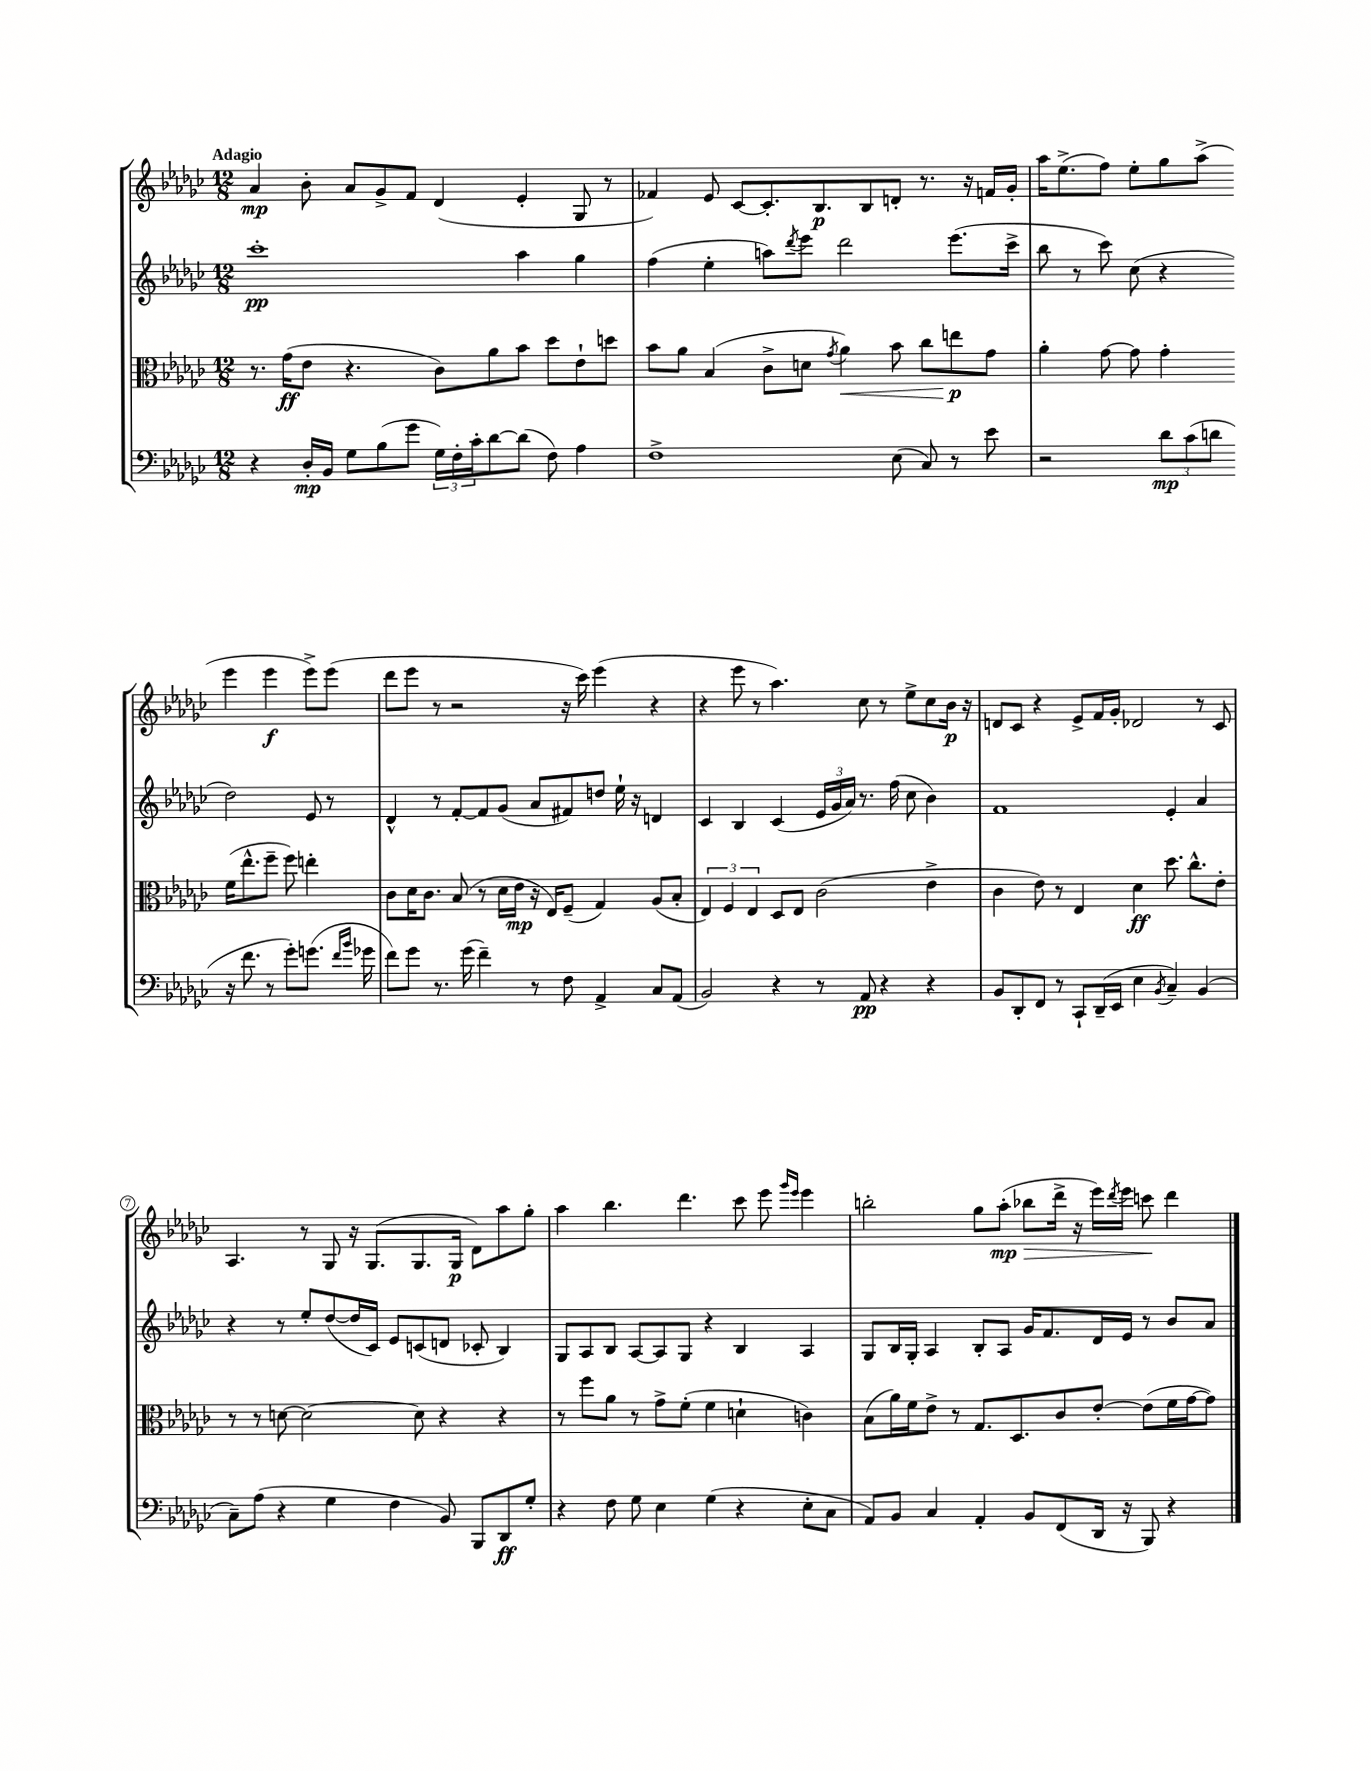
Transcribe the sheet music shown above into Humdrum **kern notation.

**kern	**dynam	**kern	**dynam	**kern	**dynam	**kern	**dynam
*part4	*part4	*part3	*part3	*part2	*part2	*part1	*part1
*staff4	*staff4	*staff3	*staff3	*staff2	*staff2	*staff1	*staff1
*clefF4	*	*clefC3	*	*clefG2	*	*clefG2	*
*k[b-e-a-d-g-c-]	*	*k[b-e-a-d-g-c-]	*	*k[b-e-a-d-g-c-]	*	*k[b-e-a-d-g-c-]	*
*M12/8	*	*M12/8	*	*M12/8	*	*M12/8	*
=1	=1	=1	=1	=1	=1	=1	=1
!	!	!	!	!	!	!LO:TX:a:B:t=Adagio	!
4r	.	8.r	.	1ccc-'	pp	4a-/	mp
.	.	(16g-\KL	ff	.	.	.	.
16D-'/LL	mp	8e-\J	.	.	.	8b-'\	.
16BB-/JJ	.	.	.	.	.	.	.
8G-\L	.	4.r	.	.	.	8a-/L	.
(8B-\	.	.	.	.	.	8g-^/	.
8g-\J	.	.	.	.	.	8f/J	.
24G-\LL)	.	8c-\L)	.	.	.	(4d-/	.
24F'\	.	.	.	.	.	.	.
24c-'\J	.	.	.	.	.	.	.
[8d-\	.	8a-\	.	.	.	.	.
(8d-\J]	.	8b-\J	.	4aa-\	.	4e-'/	.
8F\)	.	8dd-\L	.	.	.	.	.
4A-\	.	8e-`\	.	4gg-\	.	8G-/	.
.	.	8ddn\J	.	.	.	8r	.
=2	=2	=2	=2	=2	=2	=2	=2
1F^	.	8b-\L	.	(4ff\	.	4f-X/)	.
.	.	8a-\J	.	.	.	.	.
.	.	(4B-/	.	4ee-'\	.	8e-/	.
.	.	.	.	.	.	[8c-/L	.
.	.	8c-^\L	.	8aan\L)	.	8.c-'/]	.
.	.	.	.	8qddd-/	.	.	.
.	.	8dn\J	.	8eee-\J	.	.	.
.	.	.	.	.	.	8.B-/	p
.	.	8qg-/	.	.	.	.	.
!	!	!	!LO:HP:b	!	!	!	!
.	.	4a-\)	<	2ddd-\	.	.	.
.	.	.	.	.	.	8B-/	.
(8E-\	.	8b-\	.	.	.	8dn'/J	.
8C-/)	.	8cc-\L	.	.	.	8.r	.
8r	.	8een\	p	(8.eee-\L	.	.	.
.	.	.	.	.	.	16r	.
8e-\	.	8g-\J	[	.	.	16fn/LL	.
.	.	.	.	16ccc-^\Jk	.	16g-'/JJ	.
=3	=3	=3	=3	=3	=3	=3	=3
2r	.	4a-'\	.	8bb-\	.	16aa-\KL	.
.	.	.	.	.	.	(8.ee-^\	.
.	.	.	.	8r	.	.	.
.	.	[8g-\	.	8ccc-\)	.	8ff\J)	.
.	.	8g-\]	.	(8cc-\	.	8ee-'\L	.
12d-\L	mp	4g-'\	.	4r	.	8gg-\	.
(12c-\	.	.	.	.	.	.	.
.	.	.	.	.	.	(8aa-^\J	.
12dn\J	.	.	.	.	.	.	.
16r	.	(16f\KL	.	2dd-\)	.	4eee-\	.
8.f\	.	8.ee-^^\	.	.	.	.	.
8r	.	8ff~\J	.	.	.	4eee-\	f
8g-'\L)	.	8ff\)	.	.	.	.	.
(8.gn\J	.	4een'\	.	8e-/	.	8eee-^\L)	.
.	.	.	.	8r	.	(8eee-\J	.
16qqf/LL	.	.	.	.	.	.	.
16qqb-/JJ	.	.	.	.	.	.	.
16g-X\	.	.	.	.	.	.	.
!!LO:LB:g=z
=4	=4	=4	=4	=4	=4	=4	=4
8f\L)	.	8c-\L	.	4d-^^/	.	8ddd-\L	.
8g-\J	.	16d-\K	.	.	.	8eee-\J	.
.	.	8.c-\J	.	.	.	.	.
8.r	.	.	.	8r	.	8r	.
.	.	(8B-/	.	[8f'/L	.	2r	.
(16g-\	.	.	.	.	.	.	.
4f~\)	.	8r	.	8f/]	.	.	.
.	.	16d-\LL	.	(8g-/J	.	.	.
.	.	16e-\JJ	mp	.	.	.	.
8r	.	16r	.	8a-/L	.	.	.
.	.	16E-/KL)	.	.	.	.	.
8F\	.	(8F~/J	.	8f#X/)	.	16r	.
.	.	.	.	.	.	16ccc-\)	.
4AA-^/	.	4G-/)	.	8ddn/J	.	(4eee-\	.
.	.	.	.	16ee-`\	.	.	.
.	.	.	.	16r	.	.	.
8C-/L	.	(8A-/L	.	4dn/	.	4r	.
(8AA-/J	.	8B-'/J	.	.	.	.	.
=5	=5	=5	=5	=5	=5	=5	=5
2BB-/)	.	6E-/)	.	4c-/	.	4r	.
.	.	6F/	.	.	.	.	.
.	.	.	.	4B-/	.	8eee-\	.
.	.	6E-/	.	.	.	.	.
.	.	.	.	.	.	8r	.
4r	.	8D-/L	.	(4c-/	.	4.aa-\)	.
.	.	8E-/J	.	.	.	.	.
8r	.	(2c-\	.	24e-/LL	.	.	.
.	.	.	.	24g-/	.	.	.
.	.	.	.	24a-/JJ)	.	.	.
8AA-/	pp	.	.	8.r	.	8cc-\	.
4r	.	.	.	.	.	8r	.
.	.	.	.	(16ff\	.	.	.
.	.	.	.	8cc-\	.	8ee-^\L	.
4r	.	4e-^\	.	4b-\)	.	8cc-\	.
.	.	.	.	.	.	16b-\Jk	p
.	.	.	.	.	.	16r	.
=6	=6	=6	=6	=6	=6	=6	=6
8BB-/L	.	4c-\	.	1f	.	8dn/L	.
8DD-'/	.	.	.	.	.	8c-/J	.
8FF/J	.	8e-\)	.	.	.	4r	.
8r	.	8r	.	.	.	.	.
8CC-`/L	.	4E-/	.	.	.	8e-^/L	.
(16DD-~/L	.	.	.	.	.	16f/L	.
16EE-/JJ	.	.	.	.	.	16g-'/JJ	.
4E-\	.	4d-\	ff	.	.	2d-X/	.
8qBB-/	.	.	.	.	.	.	.
4C-~/)	.	8.dd-\	.	4e-'/	.	.	.
.	.	8.cc-^^\L	.	.	.	.	.
(4BB-/	.	.	.	4a-/	.	8r	.
.	.	8e-'\J	.	.	.	8c-/	.
!!LO:LB:g=z
=7	=7	=7	=7	=7	=7	=7	=7
8C-~\L)	.	8r	.	4r	.	4.A-/	.
(8A-\J	.	8r	.	.	.	.	.
4r	.	[8dn\	.	8r	.	.	.
.	.	2d\_	.	8ee-'/L	.	8r	.
4G-\	.	.	.	([8dd-/	.	8G-/	.
.	.	.	.	16dd-/L]	.	16r	.
.	.	.	.	16c-/JJ)	.	(8.G-/L	.
4F\	.	.	.	8e-/L	.	.	.
.	.	8d\]	.	(8cn/	.	8.G-/	.
8BB-/)	.	4r	.	8dn/J	.	.	.
.	.	.	.	.	.	16G-/Jk	p
8BBB-/L	.	.	.	8c-X'/	.	8d-\L)	.
8DD-/	ff	4r	.	4B-/)	.	8aa-\	.
8G-'/J	.	.	.	.	.	8gg-'\J	.
=8	=8	=8	=8	=8	=8	=8	=8
4r	.	8r	.	8G-/L	.	4aa-\	.
.	.	8ff\L	.	8A-/	.	.	.
8F\	.	8a-\J	.	8B-/J	.	4.bb-\	.
8G-\	.	8r	.	[8A-/L	.	.	.
4E-\	.	8g-^\L	.	8A-/]	.	.	.
.	.	(8f'\J	.	8G-/J	.	4.ddd-\	.
(4G-\	.	4f\	.	4r	.	.	.
4r	.	4dn`\	.	4B-/	.	8ccc-\	.
.	.	.	.	.	.	8eee-\	.
.	.	.	.	.	.	16qqggg-/LL	.
.	.	.	.	.	.	16qqeee-/JJ	.
8E-'\L	.	4cn\)	.	4A-/	.	4eee-\	.
8C-\J	.	.	.	.	.	.	.
=9	=9	=9	=9	=9	=9	=9	=9
8AA-/L)	.	(8B-\L	.	8G-/L	.	2bbn'\	.
8BB-/J	.	16a-\L)	.	16B-/L	.	.	.
.	.	16f\J	.	16G-'/JJ	.	.	.
4C-/	.	8e-^\J	.	4A-/	.	.	.
.	.	8r	.	.	.	.	.
4AA-'/	.	8.G-/L	.	8B-'/L	.	8gg-\L	.
!	!	!	!	!	!	!	!LO:HP:b
.	.	.	.	8A-/J	.	(8aa-'\J	> mp
.	.	8.D-/	.	.	.	.	.
8BB-/L	.	.	.	16g-/KL	.	8bb-X\L	.
.	.	.	.	8.f/	.	.	.
(8FF/	.	8c-/	.	.	.	16ddd-^\Jk	.
.	.	.	.	.	.	16r	.
16DD-/Jk	.	[8e-'/J	.	16d-/L	.	16eee-\LL)	.
.	.	.	.	.	.	8qddd-/	.
16r	.	.	.	16e-/JJ	.	16eee-\JJ	.
8BBB-/)	.	(8e-\L]	.	8r	.	8cccn\	.
4r	.	16f\L	.	8b-/L	.	4ddd-\	]
.	.	[16g-\J	.	.	.	.	.
.	.	8g-\J])	.	8a-/J	.	.	.
==	==	==	==	==	==	==	==
*-	*-	*-	*-	*-	*-	*-	*-
